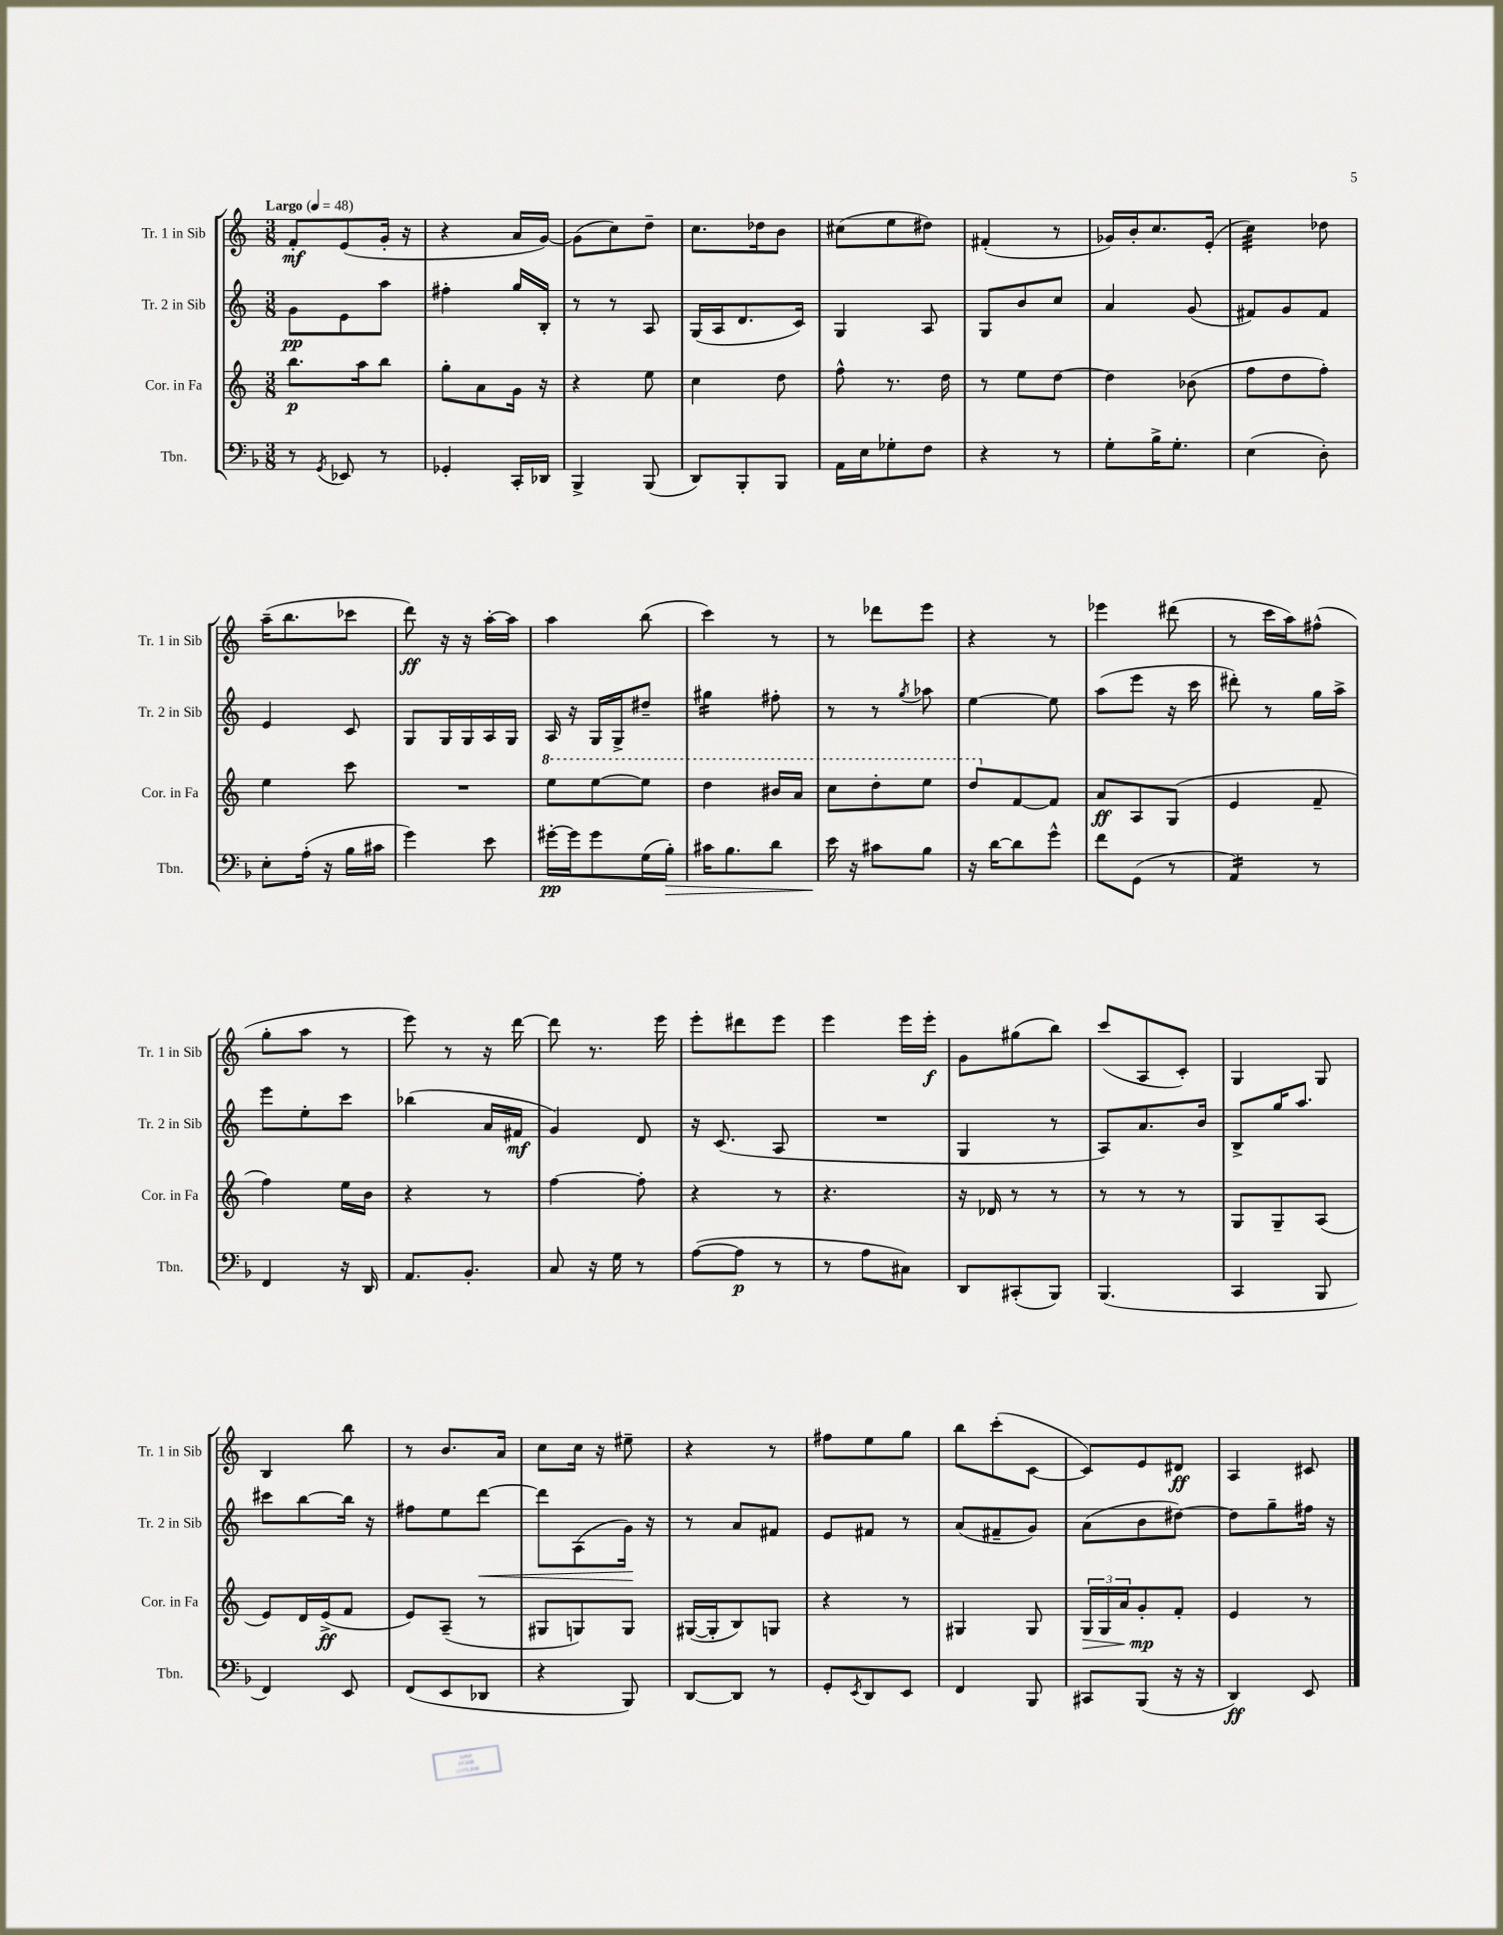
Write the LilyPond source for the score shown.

<<
\new StaffGroup <<
\new Staff = "s0" \with { instrumentName = "Tr. 1 in Sib" shortInstrumentName = "Tr. 1 in Sib" } {
    \clef treble \key c \major \numericTimeSignature \time 3/8 \tempo "Largo" 4 = 48
    f'8-.\mf e'8( g'16-. r16 |
    r4 a'16 g'16~) |
    g'8( c''8) d''8-- |
    c''8. des''16 b'8 |
    cis''8( e''8 dis''8) |
    fis'4-.( r8 |
    ges'16) b'16-. c''8. e'16-.( |
    c''4:32) des''8 |
    a''16--( b''8. ces'''8 |
    d'''8\ff) r16 r16 a''16~-. a''16 |
    a''4 b''8( |
    c'''4) r8 |
    r8 des'''8 e'''8 |
    r4 r8 |
    ees'''4 dis'''8( |
    r8 c'''16 a''16) fis''8-^( |
    g''8-. a''8 r8 |
    e'''8) r8 r16 d'''16~ |
    d'''8 r8. e'''16 |
    e'''8-. dis'''8 e'''8 |
    e'''4 e'''16 e'''16-.\f |
    g'8 gis''8( b''8) |
    c'''8( a8 c'8-.) |
    g4 g8 |
    b4 b''8 |
    r8 b'8. a'16 |
    c''8 c''16 r16 eis''8-- |
    r4 r8 |
    fis''8 e''8 g''8 |
    b''8 c'''8-.( c'8~ |
    c'8) e'8 dis'8\ff |
    a4 cis'8 \bar "|." |
}
\new Staff = "s1" \with { instrumentName = "Tr. 2 in Sib" shortInstrumentName = "Tr. 2 in Sib" } {
    \clef treble \key c \major \numericTimeSignature \time 3/8
    g'8\pp e'8 a''8 |
    fis''4-. g''16 b16-. |
    r8 r8 a8 |
    g16( a16 d'8. c'16) |
    g4 a8 |
    g8 b'8 c''8 |
    a'4 g'8( |
    fis'8) g'8 fis'8 |
    e'4 c'8 |
    g8 g16 g16 a16 g16 |
    a16 r16 g16 g16-> dis''8-- |
    gis''4:16 fis''8-. |
    r8 r8 \acciaccatura { g''8 } aes''8 |
    e''4~ e''8 |
    a''8( e'''8 r16 c'''16 |
    dis'''8-.) r8 g''16 a''16-> |
    e'''8 e''8-. c'''8 |
    bes''4( a'16 fis'16\mf |
    g'4) d'8 |
    r16 c'8.( a8 |
    R4. |
    g4 r8 |
    a8) a'8. b'16 |
    b8-> g''16 a''8. |
    cis'''8 b''8~ b''16 r16 |
    fis''8 e''8 d'''8~\< |
    d'''8 a8( g'16\!) r16 |
    r8 a'8 fis'8 |
    e'8 fis'8 r8 |
    a'8( fis'8-- g'8) |
    a'8( b'8 dis''8~) |
    dis''8 g''8-- fis''16 r16 \bar "|." |
}
\new Staff = "s2" \with { instrumentName = "Cor. in Fa" shortInstrumentName = "Cor. in Fa" } {
    \clef treble \key c \major \numericTimeSignature \time 3/8
    b''8.\p a''16 b''8 |
    g''8-. a'8 g'16 r16 |
    r4 e''8 |
    c''4 d''8 |
    f''8-^ r8. d''16 |
    r8 e''8 d''8~ |
    d''4 bes'8( |
    f''8 d''8 f''8-.) |
    e''4 c'''8 |
    R4. |
    \ottava #1 e'''8 e'''8~ e'''8 |
    d'''4 bis''16 a''16 |
    c'''8 d'''8-. e'''8 |
    d'''8 \ottava #0 f'8~ f'8 |
    a'8\ff a8 g8( |
    e'4 f'8-- |
    f''4) e''16 b'16 |
    r4 r8 |
    f''4~ f''8-. |
    r4 r8 |
    r4. |
    r16 des'16 r8 r8 |
    r8 r8 r8 |
    g8 g8-- a8( |
    e'8) d'16 e'16->\ff( f'8 |
    e'8) a8--( r8 |
    gis8 g8) g8 |
    gis16~( gis16-. b8) g8 |
    r4 r8 |
    gis4 gis8 |
    \tuplet 3/2 { g16\> g16 a'16 } g'8-.\mp\! f'8-. |
    e'4 r8 \bar "|." |
}
\new Staff = "s3" \with { instrumentName = "Tbn." shortInstrumentName = "Tbn." } {
    \clef bass \key f \major \numericTimeSignature \time 3/8
    r8 \acciaccatura { g,8 } ees,8 r8 |
    ges,4-. c,16-. des,16 |
    bes,,4-> bes,,8( |
    d,8) bes,,8-. bes,,8 |
    a,16 e16 ges8-. f8 |
    r4 r8 |
    g8-. bes16-> g8.-. |
    e4( d8-.) |
    e8-. a16-.( r16 bes16 cis'16 |
    g'4) e'8 |
    gis'16~-.\pp gis'16 gis'8 g16( bes16-.\>) |
    cis'16 bes8. d'8 |
    e'16\! r16 cis'8 bes8 |
    r16 d'16~ d'8 g'8-^ |
    f'8 g,8( r8 |
    a,4:16) r8 |
    f,4 r16 d,16 |
    a,8. bes,8.-. |
    c8 r16 g16 r8 |
    a8~( a8\p r8 |
    r8 a8 cis8) |
    d,8 cis,8-.( bes,,8) |
    bes,,4.( |
    c,4 bes,,8 |
    f,4) e,8 |
    f,8( e,8 des,8 |
    r4 bes,,8) |
    d,8~ d,8 r8 |
    g,8-. \acciaccatura { e,8 } d,8 e,8 |
    f,4 bes,,8 |
    cis,8 bes,,8( r16 r16 |
    d,4\ff) e,8 \bar "|." |
}
>>
>>
\layout { \context { \Score \remove "Bar_number_engraver" } }
